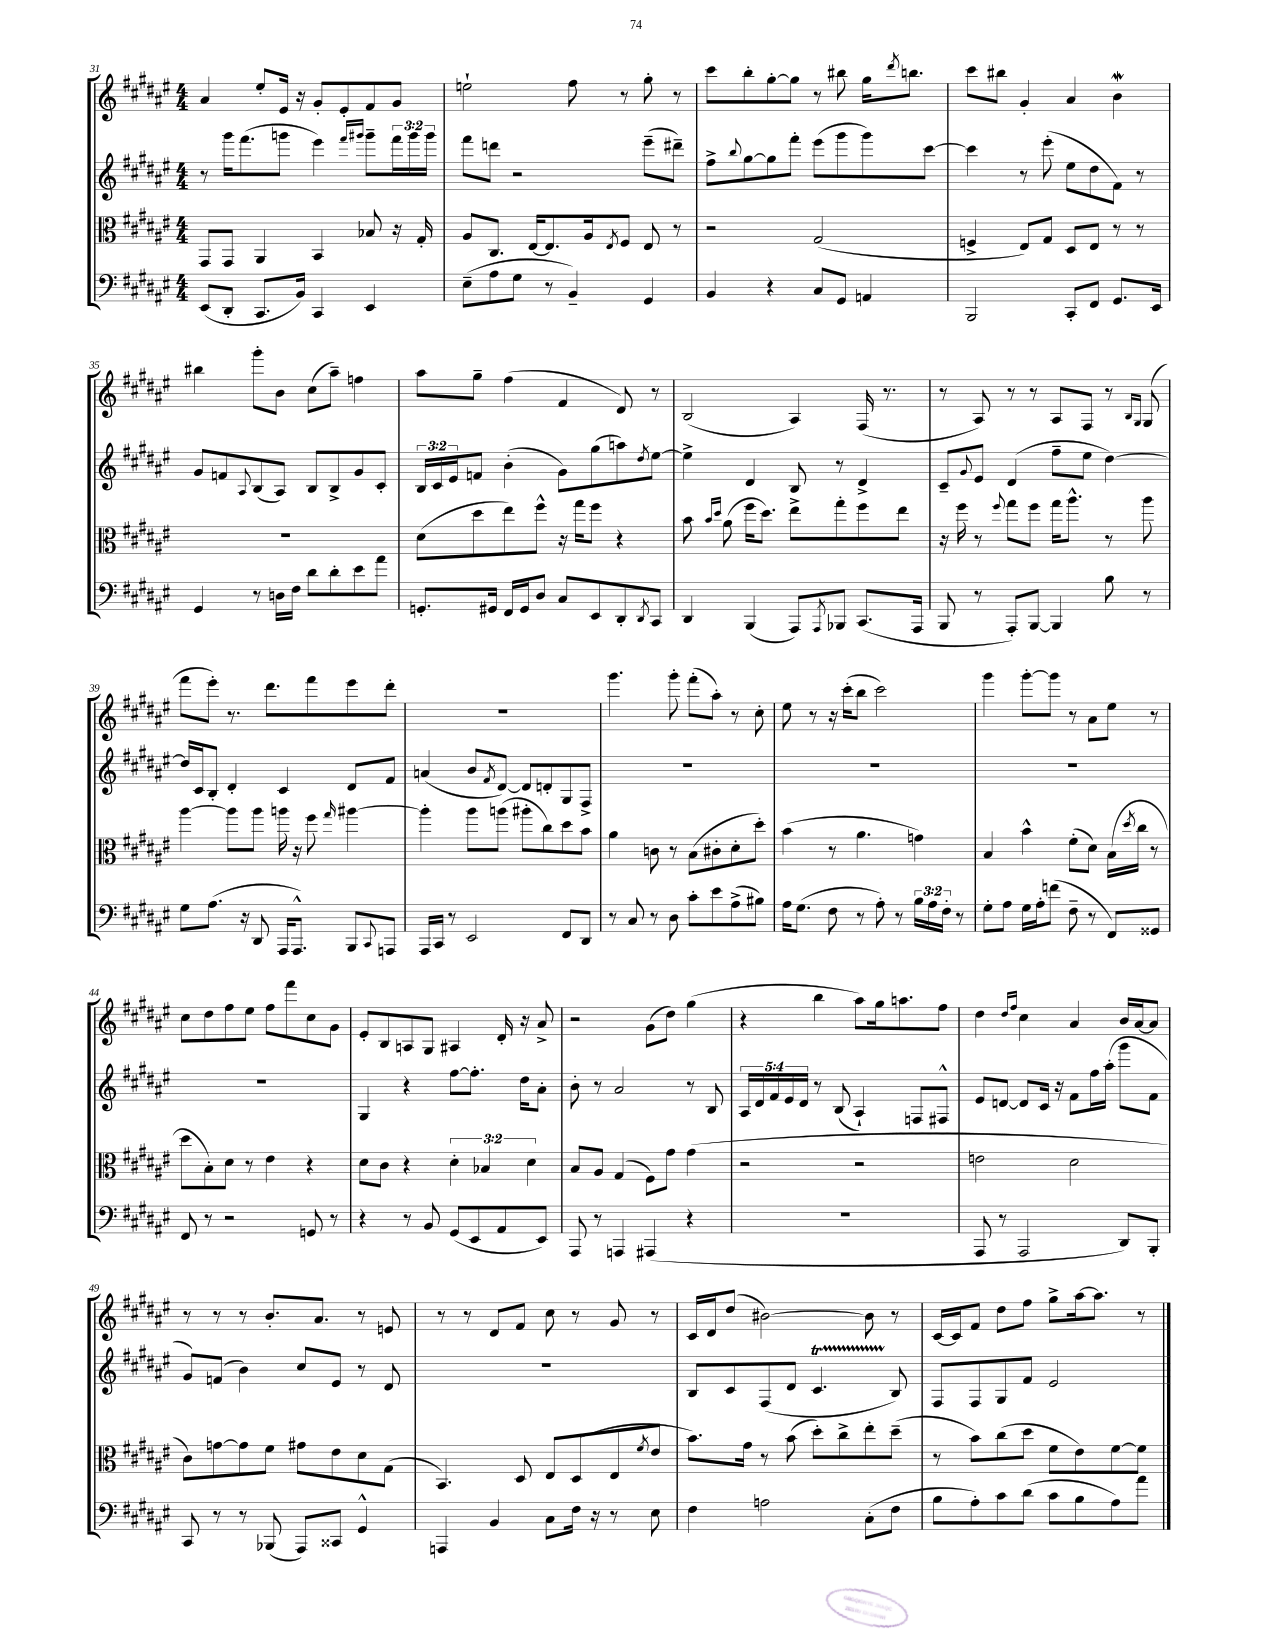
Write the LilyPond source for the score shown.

<<
\new StaffGroup <<
\new Staff = "s0" {
    \clef treble \key fis \major \numericTimeSignature \time 4/4
    ais'4 eis''8-. eis'16 r16 gis'8-. eis'8-. fis'8 gis'8 |
    e''2-! fis''8 r8 gis''8-. r8 |
    cis'''8 b''8-. gis''8~-. gis''8 r8 bis''8 gis''16 \acciaccatura { dis'''8 } b''8. |
    cis'''8 bis''8 gis'4-. ais'4 b'4\mordent |
    bis''4 gis'''8-. b'8 cis''8( ais''8--) f''4 |
    ais''8 gis''8-- fis''4( fis'4 dis'8) r8 |
    b2( ais4) fis16( r8. |
    r8 ais8) r8 r8 ais8 fis8 r8 \grace { b16 gis16 } gis8( |
    fis'''8 eis'''8-.) r8. dis'''8. fis'''8 eis'''8 dis'''8-. |
    R1 |
    gis'''4. gis'''8-. fis'''8-.( ais''8-.) r8 cis''8-. |
    eis''8 r8 r16 cis'''16-.( b''8 cis'''2) |
    gis'''4 gis'''8~-. gis'''8 r8 ais'8 eis''8 r8 |
    cis''8 dis''8 fis''8 eis''8 fis''8 fis'''8 cis''8 gis'8 |
    eis'8-. b8 a8 gis8 ais4 dis'16-. r16 ais'8-> |
    r2 gis'8( dis''8) gis''4( |
    r4 b''4 ais''8) gis''16 a''8. fis''8 |
    dis''4 \grace { dis''16 fis''16 } cis''4 ais'4 b'16 ais'16~ ais'8 |
    r8 r8 r8 b'8.-. ais'8. r8 e'8 |
    r8 r8 dis'8 fis'8 cis''8 r8 gis'8 r8 |
    cis'16 dis'16 dis''8( bis'2~) bis'8 r8 |
    cis'16~ cis'16 fis'8 dis''8 fis''8 gis''8-> ais''16~ ais''8. r8 \bar "|." |
}
\new Staff = "s1" {
    \clef treble \key fis \major \numericTimeSignature \time 4/4 \override Staff.TupletNumber.text = #tuplet-number::calc-fraction-text
    r8 gis'''16 fis'''8.( g'''8 eis'''4) \grace { fis'''16 gis'''16 } gis'''8-- \tuplet 3/2 { fis'''16 gis'''16 gis'''16 } |
    fis'''8 d'''8 r2 eis'''8--( dis'''8--) |
    fis''8-> \appoggiatura { b''8 } gis''8~ gis''8 fis'''8-. eis'''8( gis'''8 gis'''8) cis'''8~ |
    cis'''4 r8 eis'''8-.( eis''8 dis''8 fis'8) r8 |
    gis'8 f'8 \appoggiatura { ais8 } b8( ais8) b8 b8-> gis'8 cis'8-. |
    \tuplet 3/2 { b16 cis'16 eis'16 } f'8 b'4-.( gis'8) gis''8( a''8) \acciaccatura { dis''8 } eis''8~ |
    eis''4-> dis'4 b8 r8 dis'4-> |
    cis'8-- \appoggiatura { gis'8 } eis'8 dis'4( fis''8-- eis''8 dis''4~) |
    dis''16 cis'16 b8-. dis'4-. cis'4 dis'8 fis'8 |
    a'4( b'8 \acciaccatura { fis'8 } dis'8~) dis'8 d'8-. gis8 fis8-> |
    R1 |
    R1 |
    R1 |
    R1 |
    gis4 r4 fis''8~ fis''8.-. dis''16 ais'8-. |
    b'8-. r8 ais'2 r8 b8 |
    \tuplet 5/4 { ais16 dis'16 fis'16 eis'16 dis'16 } r8 b8( ais4-!) f8 fis8-^ |
    eis'8 d'8~ d'8 cis'16 r16 fis'8 fis''16 ais''16-.( gis'''8 fis'8 |
    gis'8) f'8( b'4) cis''8 eis'8 r8 dis'8 |
    R1 |
    b8 cis'8 fis8( dis'8 cis'4.\startTrillSpan b8\stopTrillSpan) |
    fis8 fis8 gis8 fis'8 eis'2 \bar "|." |
}
\new Staff = "s2" {
    \clef alto \key fis \major \numericTimeSignature \time 4/4 \override Staff.TupletNumber.text = #tuplet-number::calc-fraction-text
    gis,8 gis,8 ais,4 b,4 bes8 r16 gis16-. |
    ais8 cis8. eis16~ eis8. ais16 \acciaccatura { eis8 } fis8 eis8 r8 |
    r2 gis2( |
    f4-> eis8) gis8 dis8 eis8 r8 r8 |
    R1 |
    dis'8( dis''8 eis''8) fis''8-^ r16 gis''16 fis''8 r4 |
    b'8 \grace { b'16 dis''16 } ais'8( fis''16 dis''8.) eis''8-> gis''8-. fis''8 eis''8 |
    r16 fis''16 r8 \appoggiatura { fis''8 } gis''8 fis''8 gis''16 ais''8.-^ r8 ais''8 |
    ais''4~ ais''8 ais''8 a''16 r16 fis''8 \grace { gis''16 } ais''4~ |
    ais''4-. ais''8 a''8( ais''8-. cis''8) dis''8 b'8 |
    ais'4 c'8 r8 b8( cis'8-. dis'8-. dis''8-.) |
    b'4( r8 ais'4. g'4) |
    b4 b'4-^ fis'8-.( dis'8) b16( \acciaccatura { dis''8 } cis''16 r8 |
    dis''8 b8-.) dis'8 r8 eis'4 r4 |
    dis'8 cis'8 r4 \tuplet 3/2 { dis'4-. bes4 dis'4 } |
    b8 ais8 gis4( fis8) gis'8 gis'4( |
    r2 r2 |
    e'2 dis'2 |
    cis'8) g'8~ g'8 fis'8 gis'8 eis'8 dis'8 gis8( |
    b,4.) dis8 eis8 dis8( eis8 \acciaccatura { fis'8 } eis'8 |
    b'8.) gis'16 r8 b'8( dis''8-.) cis''8-> eis''8-. dis''8--( |
    r8 b'8) cis''8( dis''8 fis'8 eis'8) fis'8~ fis'8 \bar "|." |
}
\new Staff = "s3" {
    \clef bass \key fis \major \numericTimeSignature \time 4/4 \override Staff.TupletNumber.text = #tuplet-number::calc-fraction-text
    eis,8( dis,8-. cis,8. b,16) cis,4 eis,4 |
    eis8--( ais8 gis8 r8 b,4--) gis,4 |
    b,4 r4 cis8 gis,8 a,4 |
    b,,2 cis,8-. fis,8 gis,8. eis,16 |
    gis,4 r8 d16 fis16 dis'8 dis'8-. eis'8 ais'8 |
    g,8.-. gis,16 fis,16 gis,16 dis8 cis8 eis,8 dis,8-. \acciaccatura { dis,8 } cis,8 |
    dis,4 b,,4( ais,,8) \acciaccatura { ais,,8 } bes,,8 cis,8.( ais,,16 |
    b,,8 r8 ais,,8-.) b,,8~ b,,4 b8 r8 |
    gis8 ais8.( r16 dis,8 ais,,16 ais,,8.-^) b,,8 \appoggiatura { cis,8 } a,,8 |
    ais,,16 cis,16 r8 eis,2 fis,8 dis,8 |
    r8 cis8 r8 dis8 cis'8-. eis'8 ais8->( bis8) |
    ais16 gis8.( fis8 r8 ais8-.) r8 \tuplet 3/2 { b16 ais16 fis16-. } r8 |
    gis8-. ais8 gis16 ais16-. f'8( fis8-- r8 fis,8) gisis,8 |
    fis,8 r8 r2 g,8 r8 |
    r4 r8 b,8 gis,8( eis,8 ais,8 eis,8) |
    ais,,8 r8 a,,4 ais,,4( r4 |
    R1 |
    ais,,8 r8 ais,,2 dis,8) b,,8-. |
    cis,8 r8 r8 bes,,8( ais,,8) cisis,8 gis,4-^ |
    a,,4 b,4 cis8 fis16 r16 r8 eis8 |
    fis4 a2 cis8-.( fis8 |
    b8 ais8-.) cis'8 dis'8( cis'8 b8 ais8) ais'8 \bar "|." |
}
>>
>>
\layout { \context { \Score currentBarNumber = #31 } }
